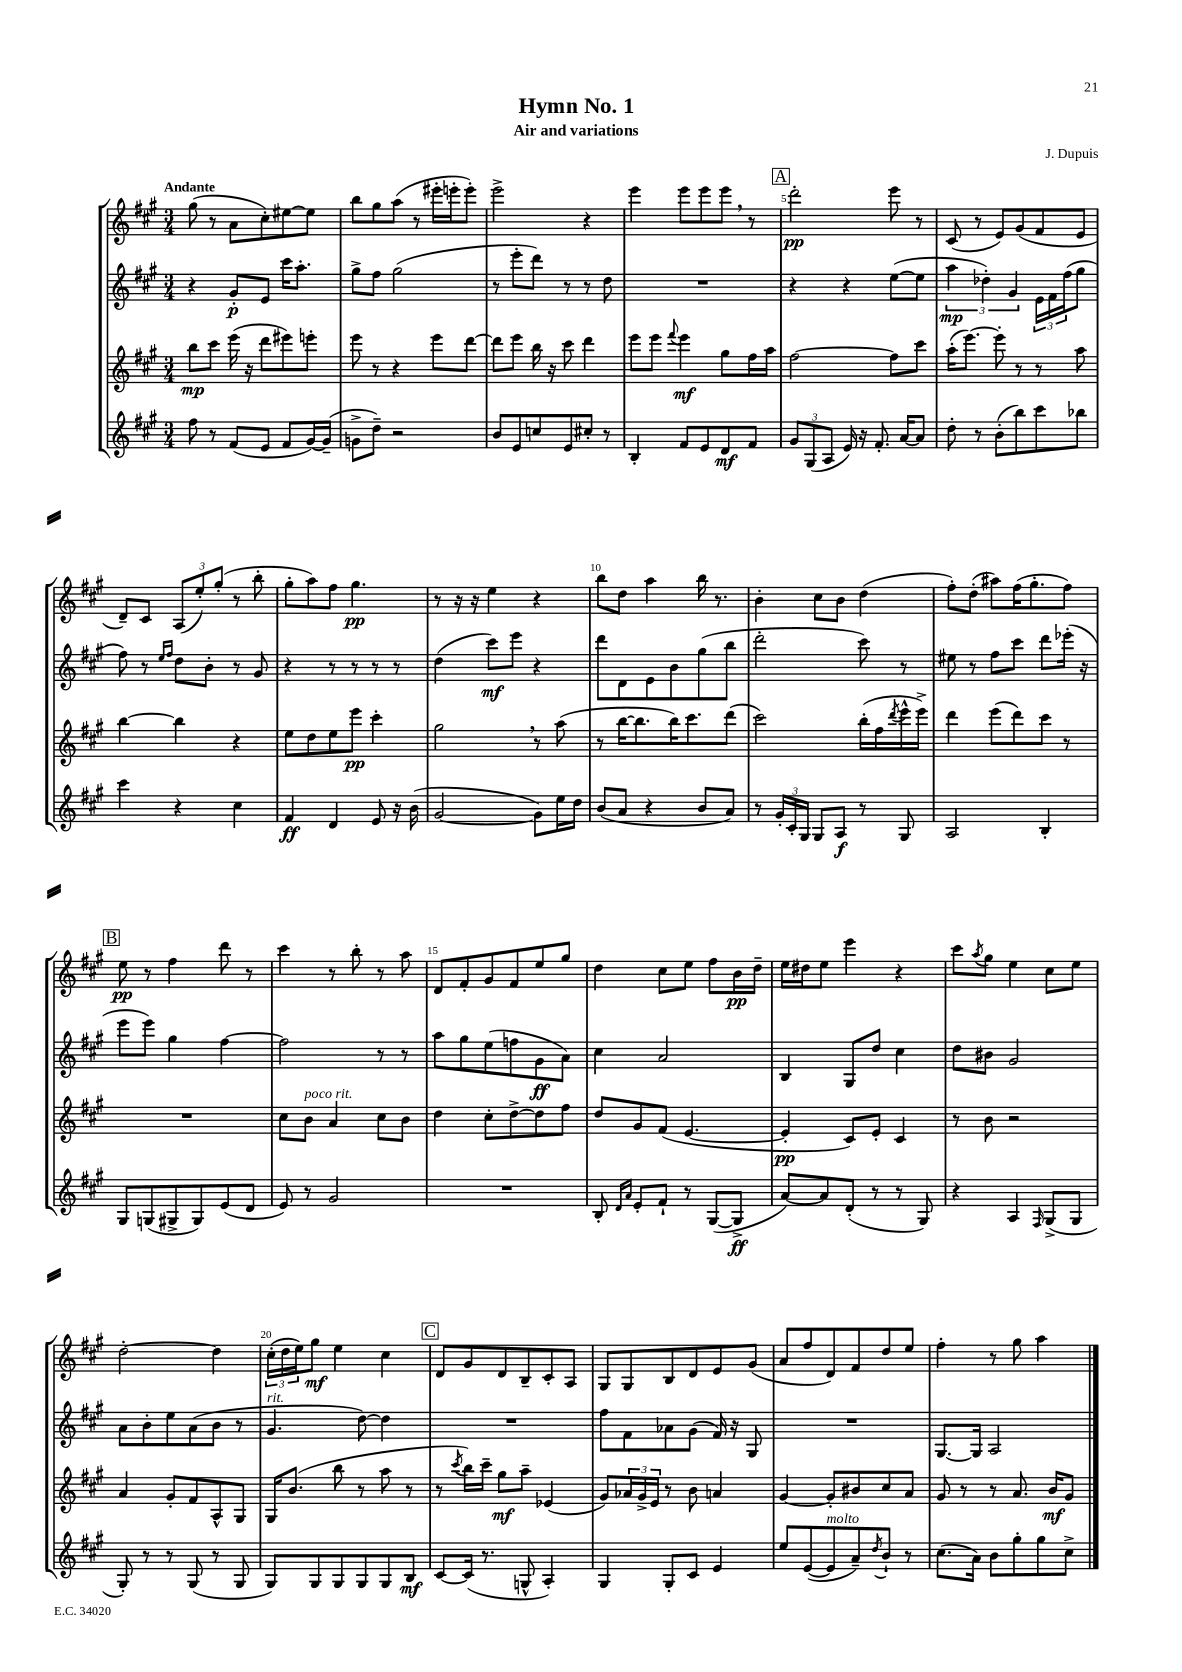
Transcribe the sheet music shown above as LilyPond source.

\header { title = "Hymn No. 1" composer = "J. Dupuis" subtitle = "Air and variations" }
<<
\new StaffGroup <<
\new Staff = "s0" {
    \clef treble \key a \major \numericTimeSignature \time 3/4 \tempo "Andante"
    gis''8( r8 a'8 cis''8-.) eis''8~ eis''8 |
    b''8 gis''8 a''8( r8 eis'''16-. e'''16-. e'''8-.) |
    e'''2-> r4 |
    e'''4 e'''8 e'''8 e'''8 \breathe r8 |
    \mark \markup { \box "A" } d'''2-.\pp e'''8 r8 |
    cis'8( r8 e'8) gis'8( fis'8 e'8 |
    d'8--) cis'8 \tuplet 3/2 { a8( e''8-.) gis''8-.( } r8 b''8-. |
    gis''8-. a''8) fis''8 gis''4.\pp |
    r8 r16 r16 e''4 r4 |
    b''8 d''8 a''4 b''16 r8. |
    b'4-. cis''8 b'8 d''4( |
    fis''8-.) d''8-.( ais''8) fis''16( gis''8.-. fis''8) |
    \mark \markup { \box "B" } e''8\pp r8 fis''4 d'''8 r8 |
    cis'''4 r8 b''8-. r8 a''8 |
    d'8 fis'8-. gis'8 fis'8 e''8 gis''8 |
    d''4 cis''8 e''8 fis''8 b'16\pp d''16-- |
    e''16 dis''16 e''8 e'''4 r4 |
    cis'''8 \acciaccatura { a''8 } gis''8 e''4 cis''8 e''8 |
    d''2~-. d''4 |
    \tuplet 3/2 { cis''16-.( d''16 e''16) } gis''8\mf e''4 cis''4 |
    \mark \markup { \box "C" } d'8 gis'8 d'8 b8-- cis'8-. a8 |
    gis8 gis8 b8 d'8 e'8 gis'8( |
    a'8 fis''8 d'8) fis'8 d''8 e''8 |
    fis''4-. r8 gis''8 a''4 \bar "|." |
}
\new Staff = "s1" {
    \clef treble \key a \major \numericTimeSignature \time 3/4
    r4 gis'8-.\p e'8 cis'''16 a''8.-. |
    gis''8-> fis''8 gis''2( |
    r8 e'''8-. d'''8) r8 r8 d''8 |
    R2. |
    \mark \markup { \box "A" } r4 r4 e''8~( e''8 |
    \tuplet 3/2 { a''4\mp des''4-.) gis'4 } \tuplet 3/2 { e'16 fis'16 fis''16( } gis''8 |
    fis''8) r8 \grace { e''16 fis''16 } d''8 b'8-. r8 gis'8 |
    r4 r8 r8 r8 r8 |
    d''4( cis'''8\mf) e'''8 r4 |
    d'''8 d'8 e'8 b'8 gis''8( b''8 |
    d'''2-. cis'''8) r8 |
    eis''8 r8 fis''8 cis'''8 d'''8 ees'''16-.( r16 |
    \mark \markup { \box "B" } e'''8 e'''8) gis''4 fis''4~ |
    fis''2 r8 r8 |
    a''8 gis''8 e''8( f''8 gis'8\ff a'8) |
    cis''4 a'2 |
    b4 gis8 d''8 cis''4 |
    d''8 bis'8 gis'2 |
    a'8 b'8-. e''8 a'8( b'8 r8 |
    gis'4.^\markup { \italic "rit." } d''8~) d''4 |
    \mark \markup { \box "C" } R2. |
    fis''8 fis'8 aes'8 gis'8( fis'16) r16 gis8 |
    R2. |
    gis8.~ gis16 a2 \bar "|." |
}
\new Staff = "s2" {
    \clef treble \key a \major \numericTimeSignature \time 3/4
    b''8\mp cis'''8 e'''16( r16 d'''8 eis'''8) e'''8-. |
    e'''8 r8 r4 e'''8 d'''8~ |
    d'''8 e'''8 b''16 r16 cis'''8 d'''4 |
    e'''8 e'''8 \appoggiatura { fis'''8 } e'''4\mf gis''8 fis''16 a''16 |
    \mark \markup { \box "A" } fis''2~ fis''8 cis'''8 |
    a''16-.( e'''8.~) e'''8-. r8 r8 a''8 |
    b''4~ b''4 r4 |
    e''8 d''8 e''8 e'''8\pp cis'''4-. |
    gis''2 \breathe r8 a''8( |
    r8 b''16~ b''8. b''16) cis'''8. d'''8( |
    cis'''2) b''16-.( fis''16 \acciaccatura { d'''8 } e'''16-^ e'''16->) |
    d'''4 e'''8( d'''8) cis'''8 r8 |
    \mark \markup { \box "B" } R2. |
    cis''8 b'8^\markup { \italic "poco rit." } a'4 cis''8 b'8 |
    d''4 cis''8-. d''8~-> d''8 fis''8 |
    d''8 gis'8 fis'8( e'4.~ |
    e'4-.\pp cis'8) e'8-. cis'4 |
    r8 b'8 r2 |
    a'4 gis'8-. fis'8 a8-^ gis8 |
    gis16 b'8.( b''8 r8 a''8 r8 |
    \mark \markup { \box "C" } r8 \acciaccatura { cis'''8 } b''16) cis'''16-- gis''8\mf a''8-- ees'4( |
    gis'8) \tuplet 3/2 { aes'16 gis'16-> e'16 } r8 b'8 a'4 |
    gis'4~ gis'8-. bis'8 cis''8 a'8 |
    gis'8 r8 r8 a'8. b'16\mf gis'8 \bar "|." |
}
\new Staff = "s3" {
    \clef treble \key a \major \numericTimeSignature \time 3/4
    fis''8 r8 fis'8( e'8 fis'8 gis'16~) gis'16--( |
    g'8-> d''8--) r2 |
    b'8 e'8 c''8 e'8 cis''8-. r8 |
    b4-. fis'8 e'8 d'8\mf fis'8 |
    \mark \markup { \box "A" } \tuplet 3/2 { gis'8 gis8( a8 } e'16) r16 fis'8.-. a'16~ a'8 |
    d''8-. r8 b'8-.( b''8) cis'''8 bes''8 |
    cis'''4 r4 cis''4 |
    fis'4\ff d'4 e'8 r16 b'16( |
    gis'2~ gis'8) e''16 d''16 |
    b'8( a'8 r4 b'8 a'8) |
    r8 \tuplet 3/2 { gis'16-. cis'16-. gis16 } gis8 a8\f r8 gis8 |
    a2 b4-. |
    \mark \markup { \box "B" } gis8 g8( gis8-> gis8) e'8( d'8 |
    e'8) r8 gis'2 |
    R2. |
    b8-. \grace { d'16 a'16 } e'8-. fis'8-! r8 gis8~( gis8->\ff |
    a'8~) a'8 d'8-.( r8 r8 gis8) |
    r4 a4 \grace { fis16 } gis8->( gis8 |
    gis8-.) r8 r8 gis8( r8 gis8 |
    gis8) gis8 gis8 gis8 gis8 b8\mf |
    \mark \markup { \box "C" } cis'8~ cis'16( r8. g8-^ a4-.) |
    gis4 gis8-. cis'8 e'4 |
    e''8 e'8~( e'8^\markup { \italic "molto" } a'8--) \acciaccatura { d''8 } b'8-! r8 |
    cis''8.( a'16) b'8 gis''8-. gis''8 cis''8-> \bar "|." |
}
>>
>>
\layout { \context { \Score \override BarNumber.break-visibility = ##(#f #t #t) barNumberVisibility = #(every-nth-bar-number-visible 5) } }
